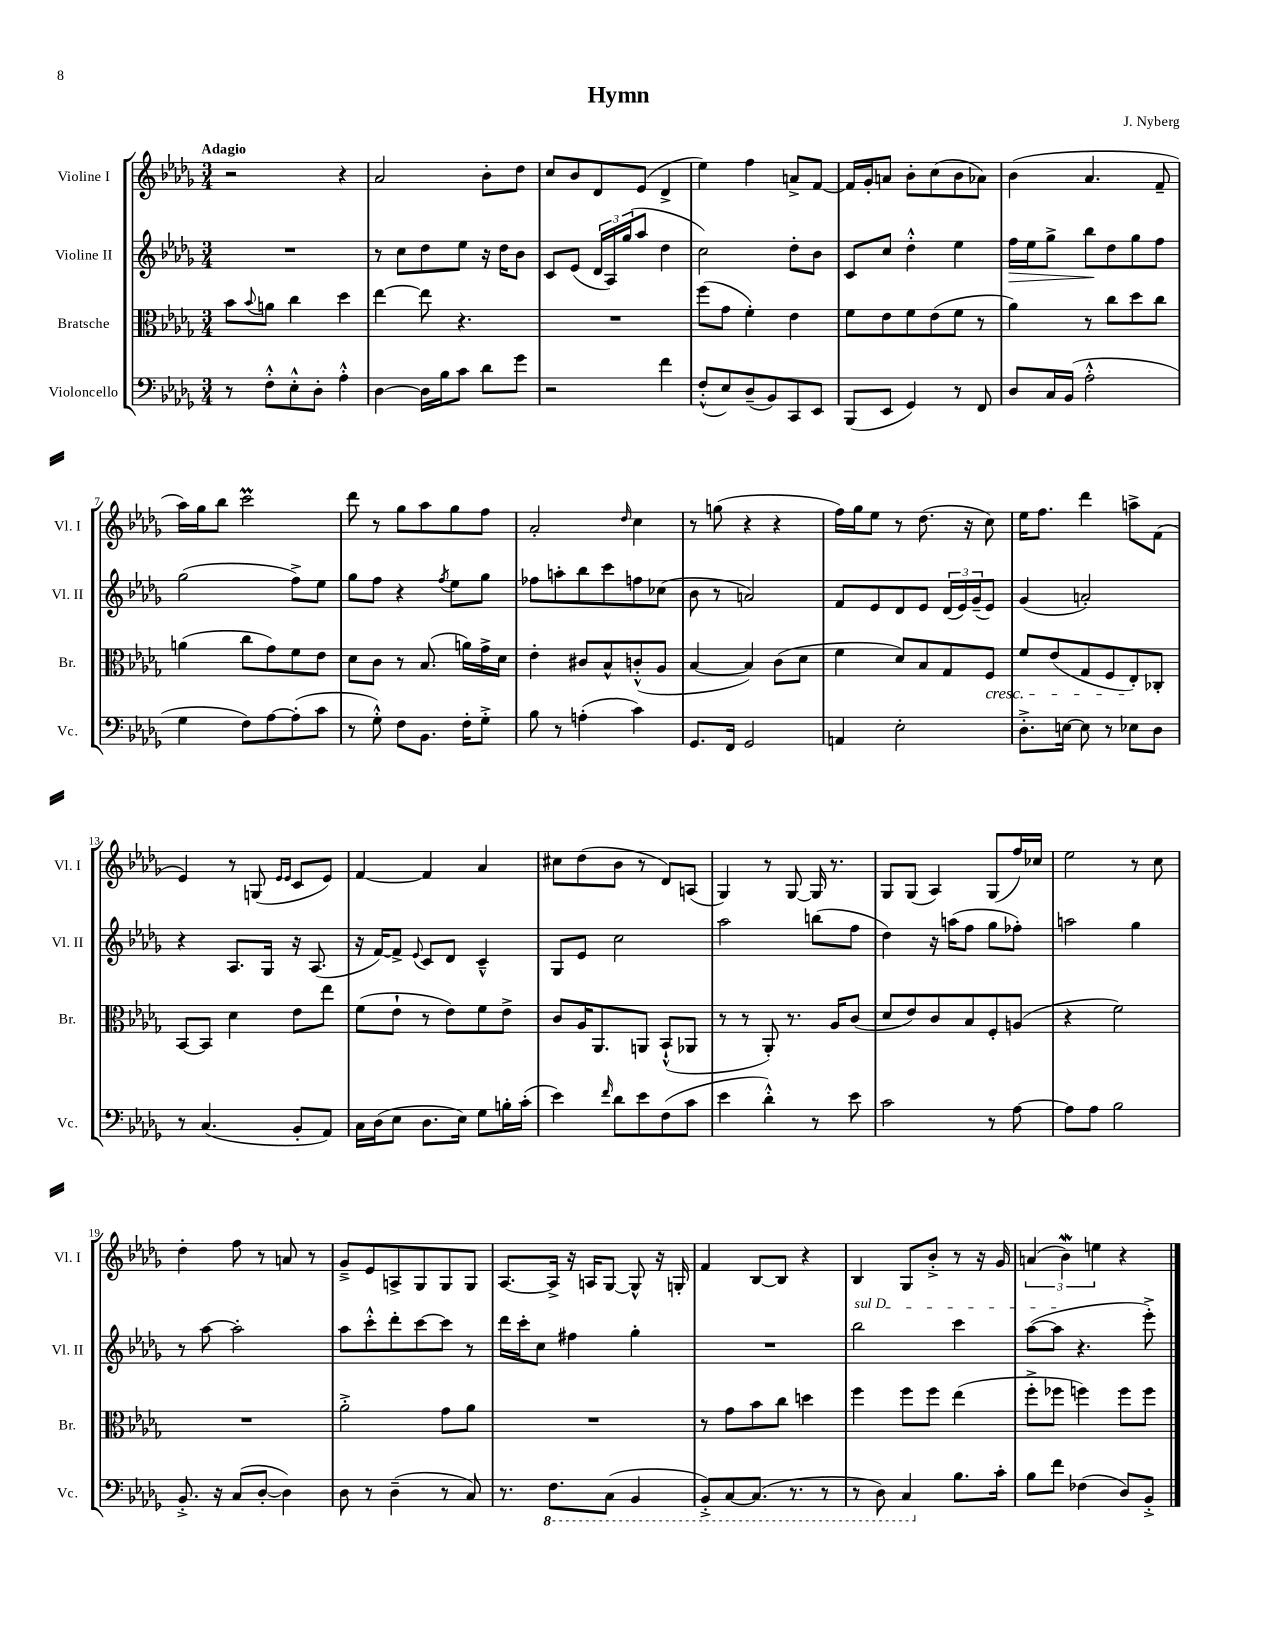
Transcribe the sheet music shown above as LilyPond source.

\header { title = "Hymn" composer = "J. Nyberg" }
<<
\new StaffGroup <<
\new Staff = "s0" \with { instrumentName = "Violine I" shortInstrumentName = "Vl. I" } {
    \clef treble \key des \major \numericTimeSignature \time 3/4 \tempo "Adagio"
    r2 r4 |
    aes'2 bes'8-. des''8 |
    c''8 bes'8 des'8 ees'8( des'4-> |
    ees''4) f''4 a'8-> f'8~ |
    f'16 ges'16-. a'8 bes'8-. c''8( bes'8 aes'8) |
    bes'4( aes'4. f'8-- |
    aes''16) ges''16 bes''8 c'''2\prall |
    des'''8 r8 ges''8 aes''8 ges''8 f''8 |
    aes'2-. \grace { des''16 } c''4 |
    r8 g''8( r4 r4 |
    f''16) ges''16 ees''8 r8 des''8.( r16 c''8) |
    ees''16 f''8. des'''4 a''8-> f'8( |
    ees'4) r8 g8( \grace { ees'16 ees'16 } c'8 ees'8) |
    f'4~ f'4 aes'4 |
    cis''8 des''8( bes'8 r8 des'8) a8( |
    ges4) r8 ges8~ ges16 r8. |
    ges8 ges8( aes4) ges8( f''16) ces''16 |
    ees''2 r8 c''8 |
    des''4-. f''8 r8 a'8 r8 |
    ges'8---> ees'8 a8-> ges8 ges8 ges8 |
    aes8.~ aes16-> r16 a16 ges8~ ges8-^ r16 g16-. |
    f'4 bes8~ bes8 r4 |
    bes4 ges8 bes'8-.-> r8 r16 ges'16 |
    \tuplet 3/2 { a'4( bes'4\mordent) e''4 } r4 \bar "|." |
}
\new Staff = "s1" \with { instrumentName = "Violine II" shortInstrumentName = "Vl. II" } {
    \clef treble \key des \major \numericTimeSignature \time 3/4
    R2. |
    r8 c''8 des''8 ees''8 r16 des''16 bes'8 |
    c'8 ees'8( \tuplet 3/2 { des'16 aes16) ges''16( } aes''8 des''4 |
    c''2) des''8-. bes'8 |
    c'8 c''8 des''4-.-^ ees''4 |
    f''16\> ees''16 ges''8-> bes''8\! des''8 ges''8 f''8 |
    ges''2( f''8->) ees''8 |
    ges''8 f''8 r4 \acciaccatura { f''8 } ees''8 ges''8 |
    fes''8 a''8-. bes''8 c'''8 f''8 ces''8( |
    bes'8 r8 a'2) |
    f'8 ees'8 des'8 ees'8 \tuplet 3/2 { des'16( ees'16) ges'16--( } ees'8) |
    ges'4( a'2-.) |
    r4 aes8. ges16 r16 aes8.( |
    r16 f'16~) f'8-> \appoggiatura { ees'8 } c'8 des'8 c'4---^ |
    ges8 ees'8 c''2 |
    aes''2 b''8( f''8 |
    des''4) r16 a''16( f''8 ges''8 fes''8-.) |
    a''2 ges''4 |
    r8 aes''8~ aes''2-. |
    aes''8 c'''8-.-^ des'''8-. c'''8~ c'''8 r8 |
    des'''16 c'''16-. c''8 fis''4 ges''4-. |
    R2. |
    \once \override TextSpanner.bound-details.left.text = \markup { \italic "sul D" } bes''2\startTextSpan c'''4 |
    aes''8~( aes''8\stopTextSpan r4. ees'''8-.->) \bar "|." |
}
\new Staff = "s2" \with { instrumentName = "Bratsche" shortInstrumentName = "Br." } {
    \clef alto \key des \major \numericTimeSignature \time 3/4
    bes'8 \appoggiatura { bes'8 } a'8 c''4 des''4 |
    ees''4~ ees''8 r4. |
    R2. |
    f''8( ges'8 f'4-.) ees'4 |
    f'8 ees'8 f'8 ees'8( f'8 r8 |
    aes'4) r8 c''8 des''8 c''8 |
    a'4( c''8 ges'8) f'8 ees'8 |
    des'8 c'8 r8 bes8.( a'16) ges'16-> des'16 |
    ees'4-. cis'8 bes8-^ c'8-.-^( aes8 |
    bes4~ bes4) c'8( des'8 |
    f'4 des'8) bes8 ges8 f8\cresc |
    f'8 ees'8( ges8 f8 ees8-.\!) ces8-. |
    bes,8~ bes,8 des'4 ees'8 ees''8 |
    f'8( ees'8-! r8 ees'8) f'8 ees'8-> |
    c'8 aes16 aes,8. a,8 bes,8-!-^( aes,8 |
    r8 r8 aes,8-.) r8. aes16 c'8( |
    des'8 ees'8) c'8 bes8 f8-. a8( |
    r4 f'2) |
    R2. |
    aes'2-.-> ges'8 aes'8 |
    R2. |
    r8 ges'8 bes'8 c''8 d''4 |
    f''4 f''8 f''8 ees''4( |
    f''8-.-> fes''8 f''4) f''8 f''8 \bar "|." |
}
\new Staff = "s3" \with { instrumentName = "Violoncello" shortInstrumentName = "Vc." } {
    \clef bass \key des \major \numericTimeSignature \time 3/4
    r8 f8-.-^ ees8-.-^ des8-. aes4-.-^ |
    des4~ des16 bes16 c'8 des'8 ges'8 |
    r2 f'4 |
    f8-.-^( ees8) des8--( bes,8) c,8 ees,8 |
    bes,,8( ees,8 ges,4) r8 f,8 |
    des8 c16 bes,16( aes2-.-^ |
    ges4 f8) aes8~ aes8-.( c'8 |
    r8 ges8-.-^) f8 bes,8. f16-. ges8-.-> |
    bes8 r8 a4-.( c'4) |
    ges,8. f,16 ges,2 |
    a,4 ees2-. |
    des8.-.-> e16~ e8 r8 ees8 des8 |
    r8 c4.( bes,8-. aes,8) |
    c16 des16( ees8 des8. ees16) ges8 b16-. c'16-.( |
    ees'4) \grace { f'16 } des'8 ees'8 f8( c'8 |
    ees'4 des'4-.-^) r8 ees'8 |
    c'2 r8 aes8~ |
    aes8 aes8 bes2 |
    bes,8.-.-> r16 c8( des8~-. des4) |
    des8 r8 des4--( r8 c8) |
    r8. \ottava #-1 f,8. c,8( bes,,4 |
    bes,,8-.->) c,8~ c,8.( r8. r8 |
    r8 des,8) c,4 \ottava #0 bes8. c'16-. |
    bes8 f'8 fes4( des8) bes,8-.-> \bar "|." |
}
>>
>>
